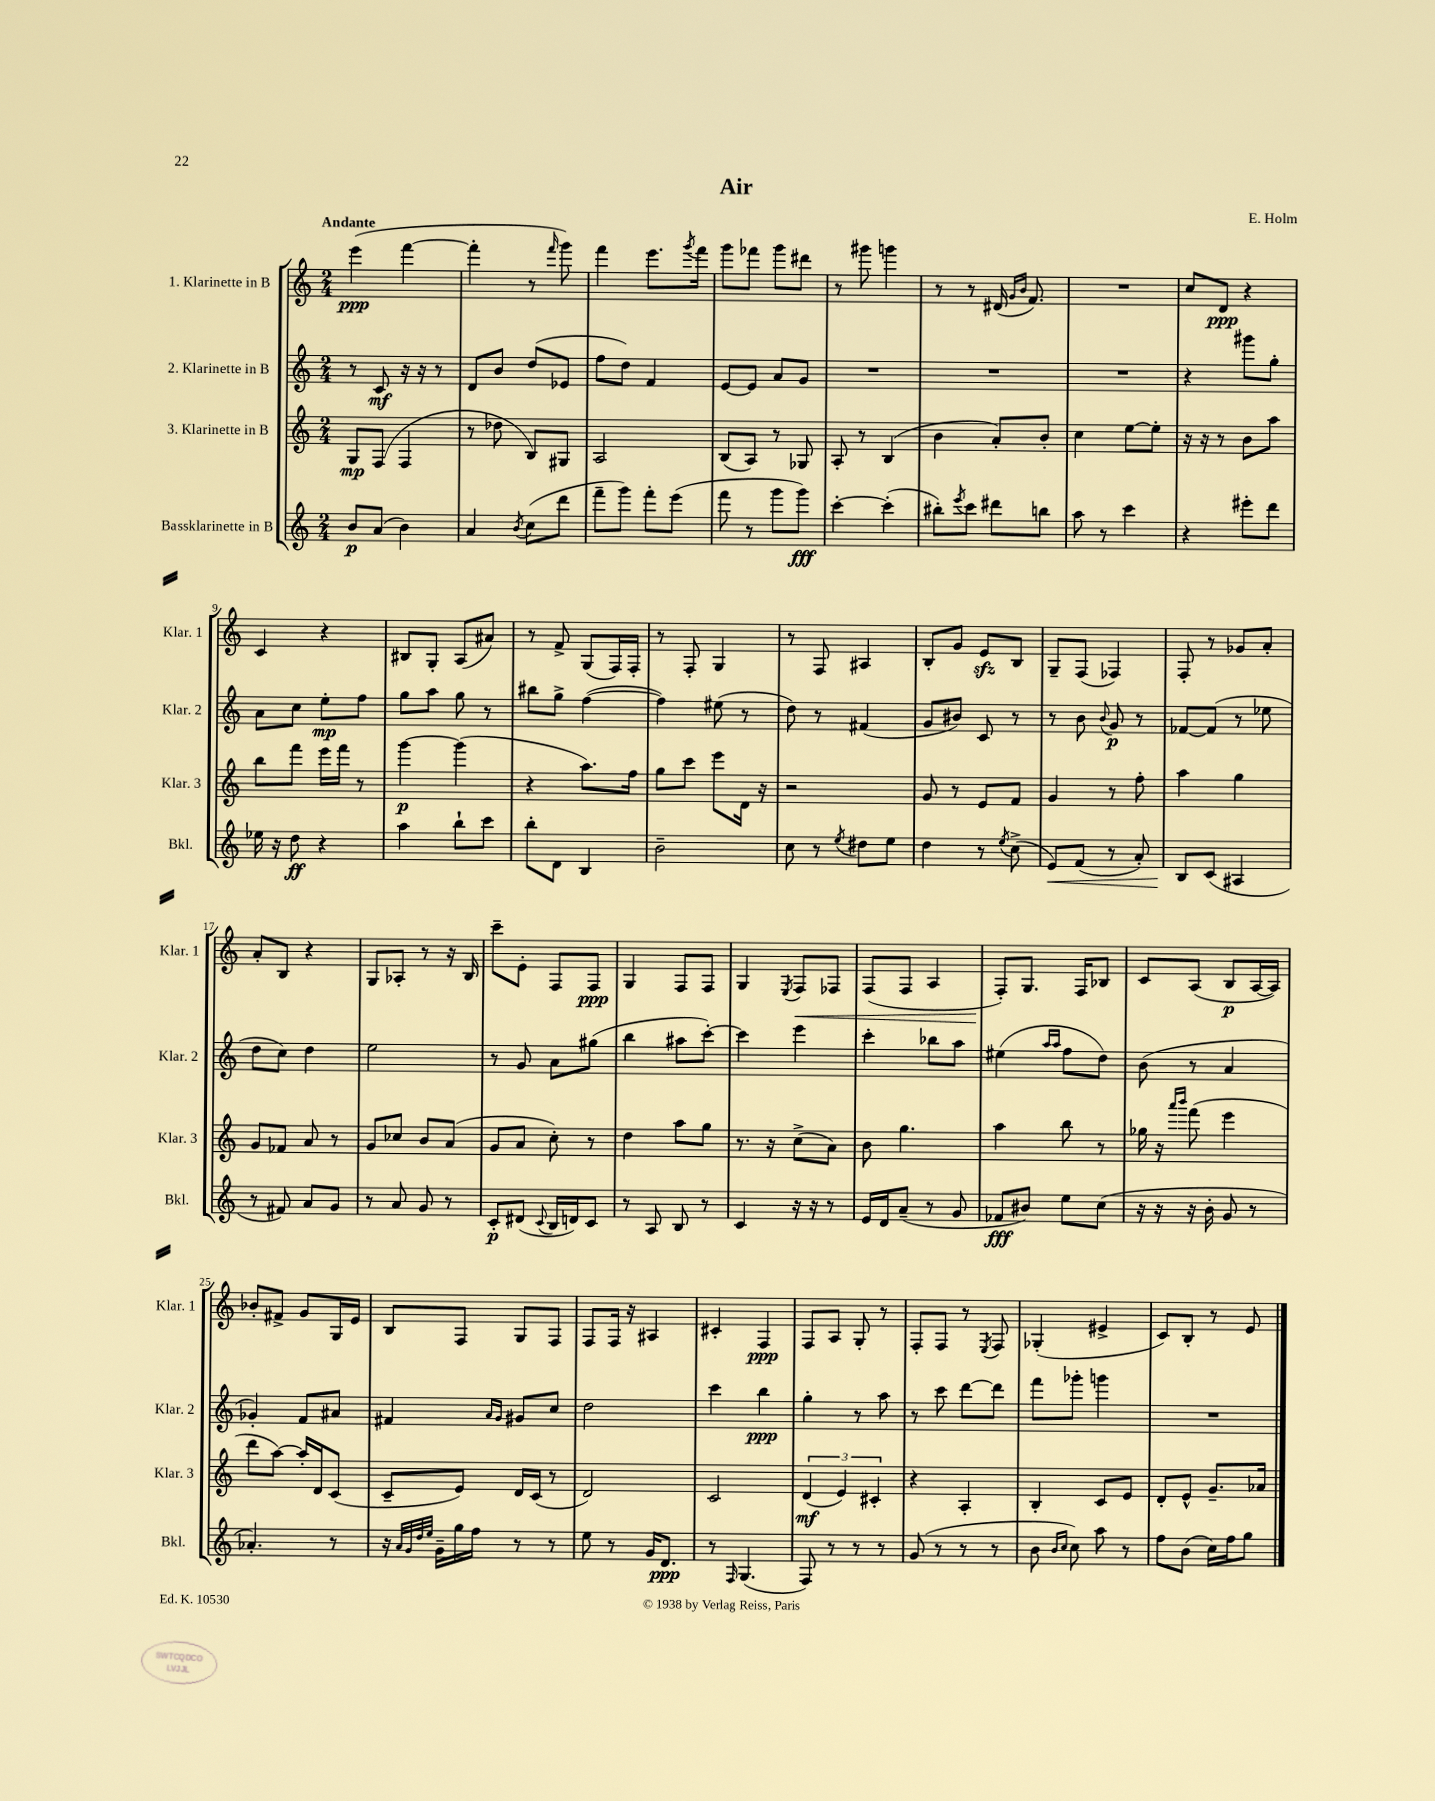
\header { title = "Air" composer = "E. Holm" }
<<
\new StaffGroup <<
\new Staff = "s0" \with { instrumentName = "1. Klarinette in B" shortInstrumentName = "Klar. 1" } {
    \clef treble \key c \major \numericTimeSignature \time 2/4 \tempo "Andante"
    e'''4\ppp( f'''4~ |
    f'''4-. r8 \grace { f'''16 } g'''8) |
    f'''4 e'''8. \acciaccatura { g'''8 } f'''16 |
    g'''8 fes'''8 g'''8 dis'''8 |
    r8 gis'''8 g'''4 |
    r8 r8 dis'16( \grace { g'16 b'16 } f'8.) |
    R2 |
    c''8 d'8\ppp r4 |
    c'4 r4 |
    bis8 g8-. a8( ais'8) |
    r8 f'8-> g8( f16) f16-. |
    r8 f8-. g4 |
    r8 f8 ais4 |
    b8-. g'8 e'8\sfz b8 |
    g8-- f8( fes4) |
    f8-. r8 ges'8 a'8-. |
    a'8-. b8 r4 |
    g8 aes8-. r8 r16 b16 |
    c'''8-- e'8-. f8 f8\ppp |
    g4 f8 f8 |
    g4 \acciaccatura { e8 } f8\< fes8 |
    f8( f8 a4 |
    f8-.\!) g8. f16 bes8 |
    c'8 a8( b8\p a16~ a16) |
    bes'8-. fis'8-> g'8 g16 e'16 |
    b8 f8 g8 f8 |
    f8 f16 r16 ais4 |
    cis'4-. f4\ppp |
    f8 a8 g8-. r8 |
    f8-. f8 r8 \acciaccatura { e8 } f8 |
    ges4-.( eis'4-> |
    c'8) b8-. r8 e'8 \bar "|." |
}
\new Staff = "s1" \with { instrumentName = "2. Klarinette in B" shortInstrumentName = "Klar. 2" } {
    \clef treble \key c \major \numericTimeSignature \time 2/4
    r8 c'8\mf r16 r16 r8 |
    d'8 b'8 d''8( ees'8 |
    f''8 d''8) f'4 |
    e'8~ e'8 a'8 g'8 |
    R2 |
    R2 |
    R2 |
    r4 gis'''8 g''8-. |
    a'8 c''8 e''8-.\mp f''8 |
    g''8 a''8 g''8 r8 |
    bis''8 g''8-> f''4~( |
    f''4) eis''8( r8 |
    d''8) r8 fis'4( |
    g'8 bis'8) c'8 r8 |
    r8 b'8 \appoggiatura { b'8 } g'8\p r8 |
    fes'8~ fes'8( r8 ees''8 |
    d''8 c''8) d''4 |
    e''2 |
    r8 g'8 a'8 gis''8( |
    b''4 ais''8 c'''8~-.) |
    c'''4 e'''4 |
    c'''4-. bes''8 a''8 |
    eis''4( \grace { a''16 a''16 } f''8 d''8) |
    b'8( r8 a'4 |
    ges'4-.) f'8 ais'8 |
    fis'4 \grace { a'16 g'16 } gis'8 c''8 |
    d''2 |
    c'''4 b''4\ppp |
    g''4-. r8 a''8 |
    r8 c'''8 d'''8~ d'''8 |
    f'''8 ges'''8-. g'''4 |
    R2 \bar "|." |
}
\new Staff = "s2" \with { instrumentName = "3. Klarinette in B" shortInstrumentName = "Klar. 3" } {
    \clef treble \key c \major \numericTimeSignature \time 2/4
    g8\mp f8( f4 |
    r8 des''8 b8) gis8 |
    a2 |
    b8( a8) r8 ges8 |
    a8-. r8 b4( |
    b'4 a'8-.) b'8-. |
    c''4 e''8~ e''8-. |
    r16 r16 r8 b'8 a''8 |
    b''8 f'''8 e'''16 f'''16 r8 |
    g'''4~\p g'''4( |
    r4 a''8.) f''16 |
    g''8 c'''8 e'''8 d'16 r16 |
    r2 |
    g'8 r8 e'8 f'8 |
    g'4 r8 f''8-. |
    a''4 g''4 |
    g'8 fes'8 a'8 r8 |
    g'8 ces''8 b'8 a'8( |
    g'8 a'8 c''8-.) r8 |
    d''4 a''8 g''8 |
    r8. r16 c''8->( a'8) |
    b'8 g''4. |
    a''4 b''8 r8 |
    ges''16 r16 \grace { a'''16 b'''16 } f'''8( e'''4 |
    d'''8 a''8~) a''16-. d'16 c'8( |
    c'8-- e'8) d'16 c'16( r8 |
    d'2) |
    c'2 |
    \tuplet 3/2 { d'4\mf( e'4) cis'4-. } |
    r4 a4-. |
    b4-. c'8 e'8 |
    d'8-. e'8-^ g'8.-- aes'16 \bar "|." |
}
\new Staff = "s3" \with { instrumentName = "Bassklarinette in B" shortInstrumentName = "Bkl." } {
    \clef treble \key c \major \numericTimeSignature \time 2/4
    b'8\p a'8( b'4) |
    a'4 \acciaccatura { b'8 } c''8( d'''8 |
    f'''8-- g'''8) f'''8-. e'''8( |
    f'''8 r8 g'''8 g'''8\fff) |
    c'''4~-. c'''4-.( |
    bis''8-.) \acciaccatura { e'''8 } c'''8 dis'''8 b''8 |
    a''8 r8 c'''4 |
    r4 eis'''8-. d'''8 |
    ees''16 r16 d''8\ff r4 |
    a''4 b''8-! c'''8 |
    b''8-. d'8 b4 |
    b'2-- |
    c''8 r8 \acciaccatura { e''8 } dis''8 e''8 |
    d''4 r8 \acciaccatura { e''8 } c''8->( |
    e'8\<) f'8( r8 a'8-.) |
    b8\! c'8( ais4 |
    r8 fis'8) a'8 g'8 |
    r8 a'8 g'8 r8 |
    c'8-.\p dis'8( \appoggiatura { c'8 } b16 d'16) c'8 |
    r8 a8 b8 r8 |
    c'4 r16 r16 r8 |
    e'16 d'16 a'8--( r8 g'8 |
    fes'8\fff bis'8) e''8 c''8( |
    r16 r16 r16 b'16-. g'8 r8 |
    aes'4.-.) r8 |
    r16 \grace { a'32 g'32 d''32 e''32 } g'16-- g''16 f''16 r8 r8 |
    e''8 r8 g'16 d'8.\ppp |
    r8 \grace { f16 } g4.( |
    f8) r8 r8 r8 |
    g'8( r8 r8 r8 |
    b'8 \grace { b'16 c''16 } c''8) a''8 r8 |
    f''8 b'8( c''16) f''16 g''8 \bar "|." |
}
>>
>>
